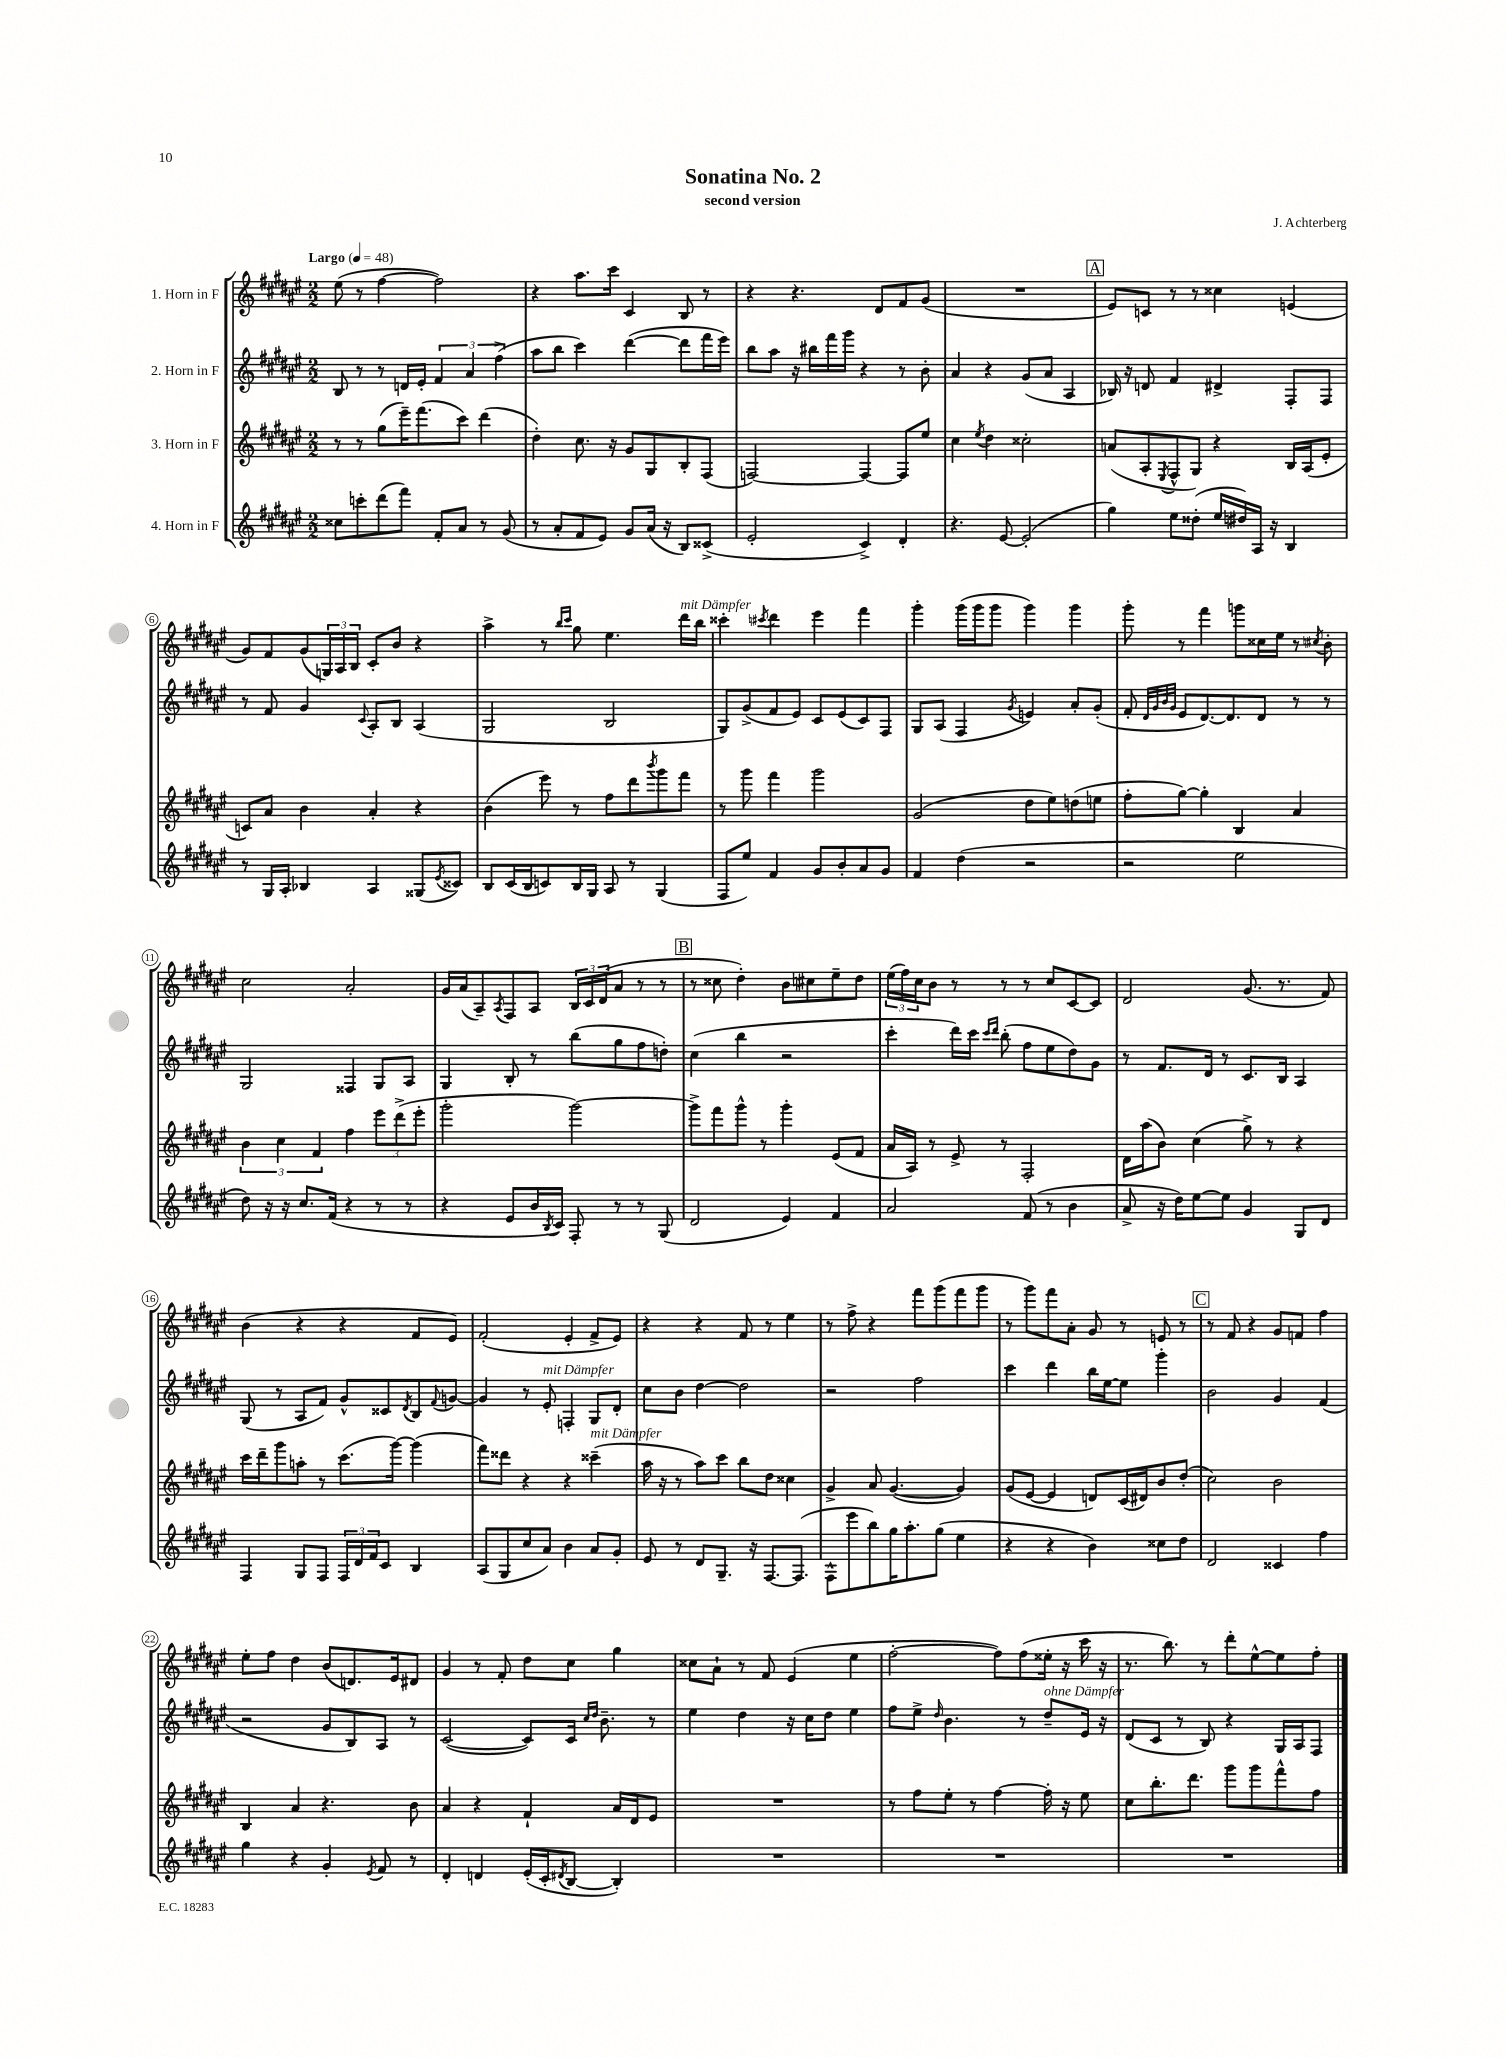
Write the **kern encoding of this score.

**kern	**kern	**kern	**kern
*staff4	*staff3	*staff2	*staff1
*clefG2	*clefG2	*clefG2	*clefG2
*k[f#c#g#d#a#e#]	*k[f#c#g#d#a#e#]	*k[f#c#g#d#a#e#]	*k[f#c#g#d#a#e#]
*M2/2	*M2/2	*M2/2	*M2/2
*MM48	*MM48	*MM48	*MM48
8cc##\L	8r	8B/	(8ee#\
8ccc'\	8r	8r	8r
(8ddd#\	(8gg#\L	8r	[4ff#\
8fff#\J)	16eee#~\K)	16d/LL	.
.	(8.fff#\	16e#'/JJ	.
8f#'/L	.	6f#/	2ff#\])
8a#/J	8ccc#\J)	.	.
.	.	6a#/	.
8r	(4ddd#\	.	.
.	.	(6ff#^\	.
(8g#/	.	.	.
=	=	=	=
8r	4dd#'\)	8aa#\L	4r
8a#'/L	.	8bb\J	.
8f#/	8.cc#\	4ccc#\)	8.aa#\L
8e#/J)	.	.	.
.	16r	.	16ccc#\Jk
8g#/L	8g#/L	([4ddd#\	4c#/
(16a#/Jk	8G#/	.	.
16r	.	.	.
8B/L)	8B'/	8ddd#\]L	8B/
(8c##^/J	(8F#/J	16fff#\L	8r
.	.	16eee#\JJ)	.
=	=	=	=
2e#'/	[2F/)	8bb\L	4r
.	.	8aa#\J	.
.	.	16r	4.r
.	.	16bb#\LL	.
.	.	16fff#\	.
.	.	16ggg#\JJ	.
4c#^/)	4F/_	4r	.
.	.	.	8d#/L
4d#'/	8F/]L	8r	8f#/
.	8ee#/J	8b'\	(8g#/J
=	=	=	=
4.r	4cc#\	4a#/	1r
.	8qee#/	.	.
.	4dd#\	4r	.
[8e#/	.	.	.
(2e#'/]	2cc##'\	(8g#/L	.
.	.	8a#/J	.
.	.	4A#/	.
=	=	=	=
4gg#\)	(8a/L	16B-/)	8e#/L)
.	.	16r	.
.	8A#'/	8d/	8c/J
.	8qE#/	.	.
8ee#\L	8F#^^/	4f#/	8r
(8dd##'\J	8G#/J)	.	8r
16ee#/LL	4r	4d#^/	4cc##\
16dd#/)	.	.	.
16A#/JJ	.	.	.
16r	.	.	.
4B/	16B/LL	8F#'/L	(4e/
.	(16A#/J	.	.
.	8e#'/J	8F#/J	.
=	=	=	=
8r	8c/L)	8r	8g#/L)
16G#/LL	8a#/J	8f#/	8f#/
16A#'/JJ	.	.	.
4B-/	4b\	4g#/	(8g#/
.	.	.	24G/L)
.	.	.	24A#/
.	.	.	24B/JJ
.	.	8qqc#/	.
4A#/	4a#'/	8A#'/L	8c#'/L
.	.	8B/J	8b/J
(8G##/L	4r	(4A#/	4r
8qe#/	.	.	.
8c##/J)	.	.	.
=	=	=	=
8B/L	(4b\	2G#/	4aa#^\
(16c#/L	.	.	.
16B/J	.	.	.
8c/)	8eee#\)	.	8r
.	.	.	16qqbb/LL
.	.	.	16qqccc#/JJ
16B/L	8r	.	8gg#\
16G#/JJ	.	.	.
8A#/	8ff#\L	2B/	4.ee#\
8r	8ddd#\	.	.
.	8qbbb/	.	.
(4G#/	8ggg#\	.	.
.	8fff#\J	.	16ddd#\LL
.	.	.	16bb\JJ
=	=	=	=
8F#/L	8r	8G#/L)	4ccc##'\
8ee#/J)	8ggg#\	(8g#^/	.
.	.	.	8qccc#/
4f#/	4fff#\	8f#/	4ddd#\
.	.	8e#/J)	.
8g#/L	2ggg#\	8c#/L	4eee#\
8b'/	.	(8e#/	.
8a#/	.	8c#/)	4fff#\
8g#/J	.	8F#/J	.
=	=	=	=
4f#/	(2g#/	8G#/L	4ggg#'\
.	.	(8A#/J	.
(4dd#\	.	4F#/	(16ggg#\LL
.	.	.	16ggg#\J
.	.	.	8ggg#\J
.	.	8qg#/	.
2r	8dd#\L	4e/)	4ggg#\)
.	8ee#\)	.	.
.	(8dd\	8a#'/L	4ggg#\
.	8ee\J	(8g#'/J	.
=	=	=	=
2r	8ff#'\L	8f#'/	8ggg#'\
.	.	32qqd#/LLL	.
.	.	32qqg#/	.
.	.	32qqb/	.
.	.	32qqg#/JJJ	.
.	[8gg#\J)	8e#/L	8r
.	4gg#'\]	[8.d#/)	4fff#\
.	.	8.d#/]	.
2ee#\	4B/	.	8ggg\L
.	.	8d#/J	16cc##\L
.	.	.	16ee#\JJ
.	4a#/	8r	8r
.	.	.	8qcc#/
.	.	8r	8b'\
=	=	=	=
8dd#\)	6b\	2G#/	2cc#\
16r	.	.	.
.	6cc#\	.	.
16r	.	.	.
8.cc#/L	.	.	.
.	6f#/	.	.
(16f#/Jk	.	.	.
4r	4ff#\	4F##/	2a#'/
8r	12eee#\L	8G#/L	.
.	(12ddd#^\	.	.
8r	.	8A#/J	.
.	12eee#'\J	.	.
=	=	=	=
4r	2ggg#'\	4G#/	16g#/LL
.	.	.	(16a#/J
.	.	.	8A#~/)
.	.	.	8qA#/
8e#/L	.	8B'/	8F#/
16b/L	.	8r	8A#/J
8qB/	.	.	.
16c#/JJ)	.	.	.
8F#'/	[2ggg#\)	(8bb\L	24B/LL
.	.	.	24c#/
.	.	.	(24d#/J
8r	.	8gg#\	8a#/J
8r	.	8ff#\	8r
(8G#/	.	8dd'\J)	8r
=	=	=	=
2d#/	8ggg#^\]L	(4cc#\	8r
.	8fff#\	.	8cc##\
.	8ggg#^^\J	4bb\	4dd#'\)
.	8r	.	.
4e#/)	4ggg#'\	2r	8b\L
.	.	.	8cc#\
4f#/	(8e#/L	.	8ee#~\
.	8f#/J	.	8dd#\J
=	=	=	=
2a#/	16a#/LL	4ccc#'\	(24ee#\LL
.	.	.	24ff#\)
.	16A#/JJ)	.	.
.	.	.	24cc#\J
.	8r	.	8b\J
.	8e#^/	16ddd#\LL)	8r
.	.	16ccc#\JJ	.
.	.	16qqccc#/LL	.
.	.	16qqddd#/JJ	.
.	8r	(8bb'\	8r
(8f#/	2F#'/	8ff#\L	8r
8r	.	8ee#\	8cc#/L
4b\	.	8dd#\)	[8c#/
.	.	8g#\J	8c#/]J
=	=	=	=
8a#^/	16d#\LL	8r	2d#/
.	(16aa#\J	.	.
16r	8b\J)	8.f#/L	.
16dd#\LK)	.	.	.
[8ee#\	(4cc#\	.	.
.	.	16d#/Jk	.
8ee#\]J	.	8r	.
4g#/	8gg#^\)	8.c#/L	(8.g#/
.	8r	.	.
.	.	16B/Jk	8.r
8G#/L	4r	4A#/	.
8d#/J	.	.	8f#/)
=	=	=	=
4F#/	16ccc#\LL	(8G#/	(4b\
.	16ddd#~\J	.	.
.	8ggg#\	8r	.
8G#/L	8aa'\J	8A#/L	4r
8F#/J	8r	8f#/J)	.
24F#/LL	(8.ccc#\L	8g#^^/L	4r
24d#/	.	.	.
24f#/J	.	.	.
8c#/J	.	8c##/	.
.	[16ggg#\Jk)	.	.
.	.	8qd#/	.
4B/	(4ggg#\]	8B/	8f#/L
.	.	8qqf#/	.
.	.	[8g/J	8e#/J)
=	=	=	=
(8A#/L	8fff#\L)	4g/]	(2f#'/
8G#/	8ddd##\J	.	.
8cc#/	4r	8r	.
8a#/J)	.	8e#'/	.
4b\	4r	4F'/	4e#'/
8a#/L	(4ccc##~\	8G#/L	8f#^/L
8g#'/J	.	8d#'/J	8e#/J)
=	=	=	=
8e#/	16aa#\	8cc#\L	4r
.	16r	.	.
8r	8r	8b\J	.
8d#/L	8aa#\L)	[4dd#\	4r
8.G#~/J	8ccc#\J	.	.
.	8bb\L	2dd#\]	8f#/
16r	.	.	.
[8.F#/L	8dd#\J	.	8r
.	4cc##\	.	4ee#\
(8.F#/]J	.	.	.
=	=	=	=
8F#^^\L	4g#^/	2r	8r
8eee#\	.	.	8ff#^\
8bb\)	8a#/	.	4r
16gg#\K	([4.g#/	.	.
8.aa#'\	.	.	.
.	.	2ff#\	8fff#\L
(8gg#\J	.	.	(8ggg#\
4ee#\	4g#/])	.	8fff#\
.	.	.	8ggg#\J
=	=	=	=
4r	(8g#/L	4ccc#\	8r
.	[8e#/J	.	8ggg#\L)
4r	4e#/]	4ddd#\	8fff#\
.	.	.	8a#'\J
4b\)	8d/L)	16bb\LL	8g#/
.	.	[16ee#\J	.
.	(16c#/L	8ee#\]J	8r
.	16d#/J)	.	.
8cc##\L	8b/	4ggg#'\	8e/
8dd#\J	(8dd#'/J	.	8r
=	=	=	=
2d#/	2cc#\)	2b\	8r
.	.	.	8f#/
.	.	.	4r
4c##/	2b\	4g#/	8g#/L
.	.	.	8f/J
4ff#\	.	(4f#/	4ff#\
=	=	=	=
4gg#\	4B/	2r	8ee#'\L
.	.	.	8ff#\J
4r	4a#/	.	4dd#\
4g#'/	4.r	8g#/L	(8b/L
.	.	8B/)	8.d/)
8qe#/	.	.	.
8f#/	.	8A#/J	.
.	.	.	16e#/k
8r	8b\	8r	8d#/J
=	=	=	=
4d#'/	4a#/	([2c#/	4g#/
4d/	4r	.	8r
.	.	.	8f#'/
(16e#'/LL	4f#`/	8c#/]L)	8dd#\L
16c#'/J	.	.	.
8qd#/	.	.	.
[8B/J	.	16c#/Jk	8cc#\J
.	.	16qqcc#/LL	.
.	.	16qqdd#/JJ	.
.	.	8.b~\	.
4B'/])	16a#/LL	.	4gg#\
.	16d#/J	.	.
.	8e#/J	8r	.
=	=	=	=
1r	1r	4ee#\	8cc##\L
.	.	.	8a#`\J
.	.	4dd#\	8r
.	.	.	8f#/
.	.	16r	(4e#/
.	.	16cc#\LK	.
.	.	8dd#\J	.
.	.	4ee#\	4ee#\
=	=	=	=
1r	8r	8ff#\L	[2ff#'\
.	8ff#\L	8ee#^\J	.
.	.	16qqdd#/	.
.	8ee#'\J	4.b\	.
.	8r	.	.
.	[4ff#\	.	8ff#\]L)
.	.	8r	(8ff#\
.	16ff#'\]	8dd#~/L	16ee##'\Jk
.	16r	.	16r
.	8ee#\	16e#/Jk	16ccc#\
.	.	16r	16r
=	=	=	=
1r	8cc#\L	(8d#/L	8.r
.	8.bb'\	8c#/J	.
.	.	.	8.bb\)
.	.	8r	.
.	8.ddd#\J	.	.
.	.	8B/)	8r
.	8ggg#\L	4r	8ddd#'\L
.	8ggg#\	.	[8ee#^^\
.	8fff#^^\	16G#/LL	8ee#\]
.	.	16A#/J	.
.	8ff#\J	8F#/J	8ff#'\J
==	==	==	==
*-	*-	*-	*-
